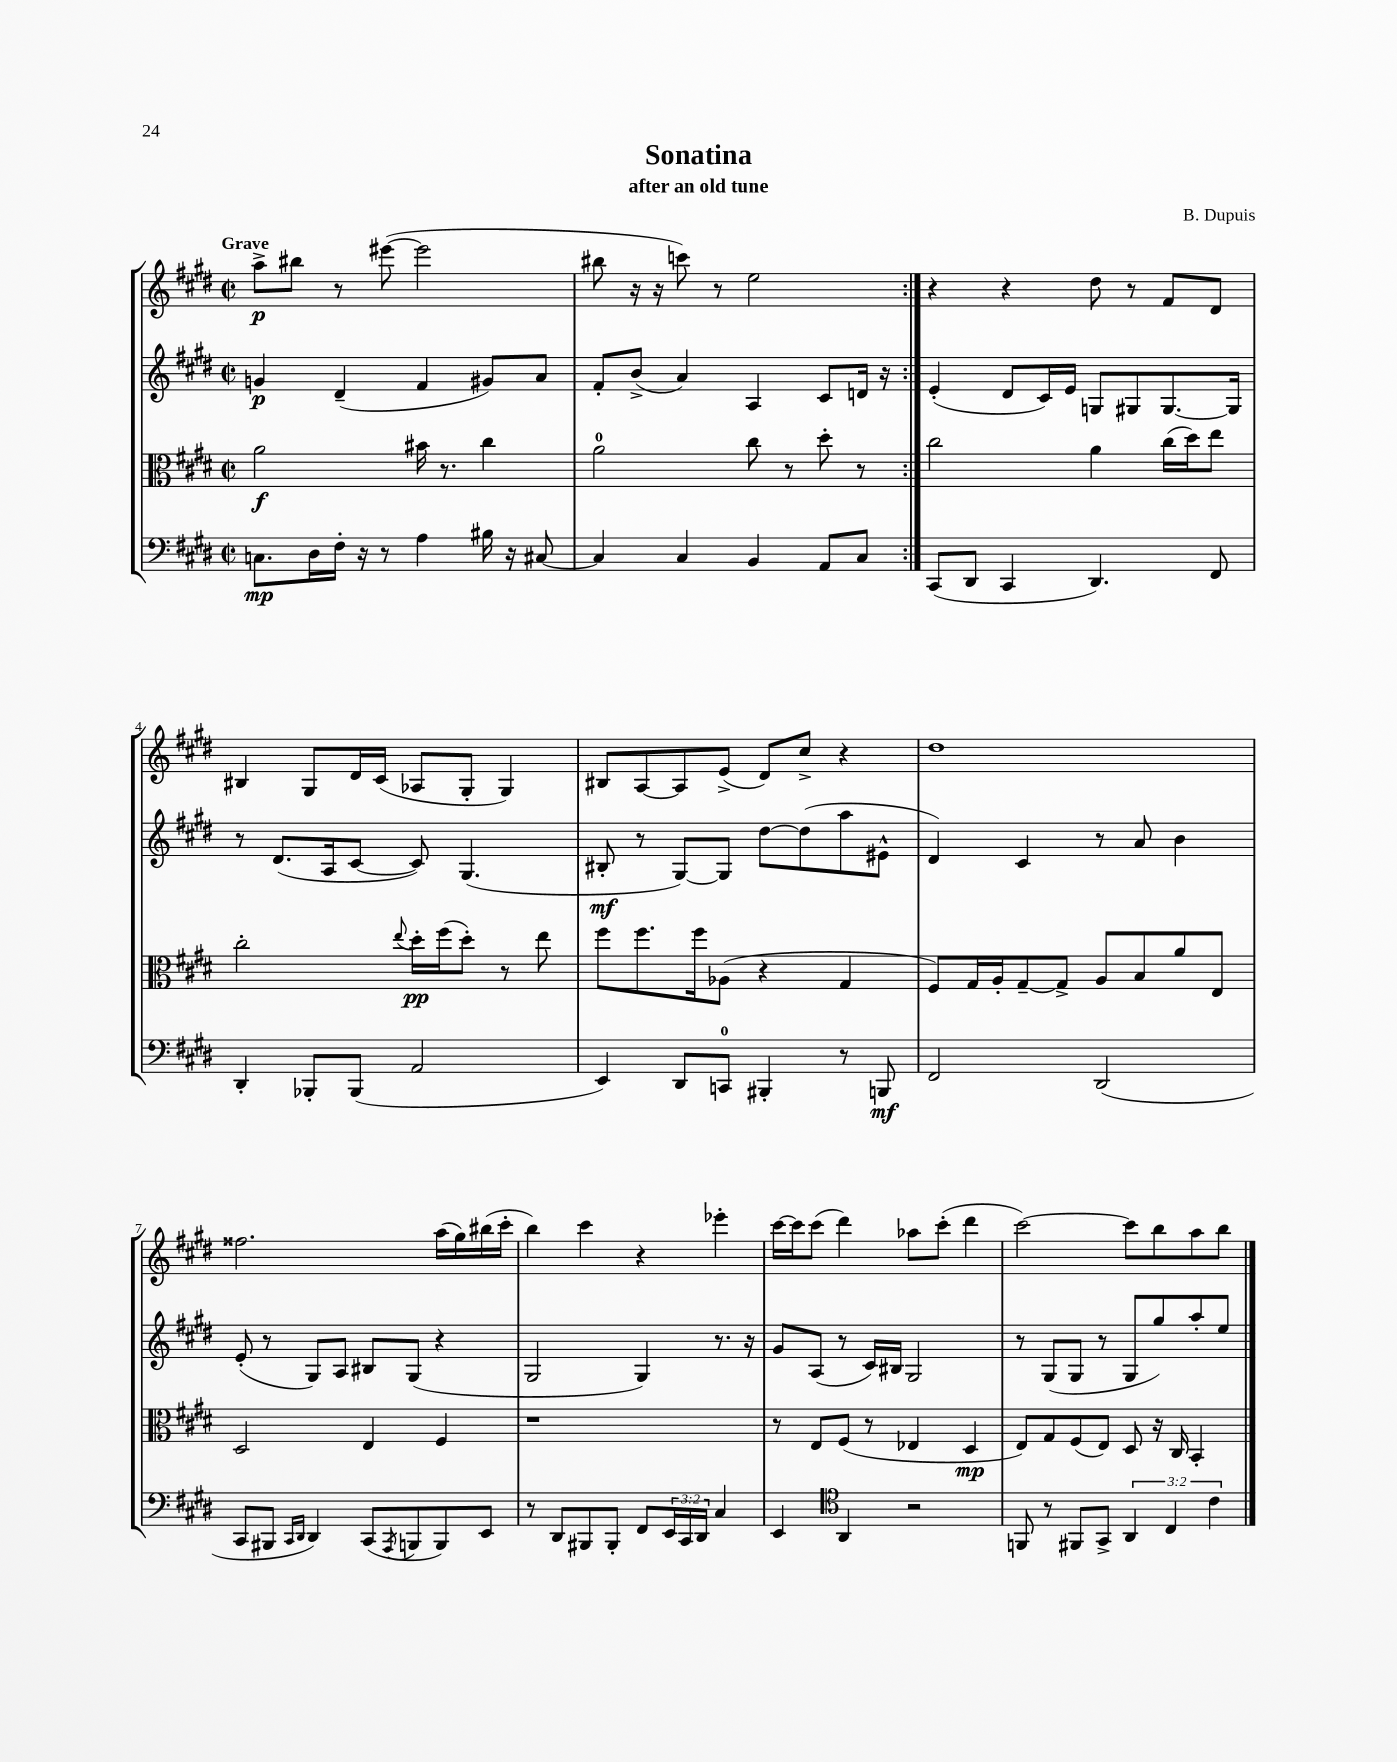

**kern	**kern	**kern	**kern
*staff4	*staff3	*staff2	*staff1
*clefF4	*clefC3	*clefG2	*clefG2
*k[f#c#g#d#]	*k[f#c#g#d#]	*k[f#c#g#d#]	*k[f#c#g#d#]
*M2/2	*M2/2	*M2/2	*M2/2
*met(c|)	*met(c|)	*met(c|)	*met(c|)
8.C	2a	4g	8aa^
.	.	.	8bb#
16D#	.	.	.
16F#'	.	(4d#~	8r
16r	.	.	.
8r	.	.	([8eee#
4A	16b#	4f#	2eee#]
.	8.r	.	.
16B#	4cc#	8g#)	.
16r	.	.	.
[8C#	.	8a	.
=	=	=	=
4C#]	2a	8f#'	8bb#
.	.	(8b^	16r
.	.	.	16r
4C#	.	4a)	8ccc)
.	.	.	8r
4BB	8cc#	4A	2ee
.	8r	.	.
8AA	8dd#'	8c#	.
8C#	8r	16d	.
.	.	16r	.
=:|!	=:|!	=:|!	=:|!
(8CC#	2cc#	(4e'	4r
8DD#	.	.	.
4CC#	.	8d#	4r
.	.	16c#)	.
.	.	16e	.
4.DD#)	4a	8G	8dd#
.	.	8G#	8r
.	(16cc#	[8.G#	8f#
.	16dd#)	.	.
8FF#	8ee	.	8d#
.	.	16G#]	.
=	=	=	=
4DD#'	2cc#'	8r	4B#
.	.	(8.d#	.
8BBB-'	.	.	8G#
.	.	16A	.
(8BBB-	.	[8c#	16d#
.	.	.	(16c#
.	8qqee	.	.
2AA	16dd#'	8c#])	8A-
.	(16ff#	.	.
.	8dd#')	(4.G#	8G#'
.	8r	.	4G#)
.	8ee	.	.
=	=	=	=
4EE)	8ff#	8B#'	8B#
.	8.ff#	8r	[8A
8DD#	.	[8G#)	8A]
.	16ff#	.	.
8CC	(8A-	8G#]	(8e^
4BBB#'	4r	[8dd#	8d#)
.	.	(8dd#]	8cc#^
8r	4G#	8aa	4r
8BBB	.	8e#^^	.
=	=	=	=
2FF#	8F#)	4d#)	1dd#
.	16G#	.	.
.	16A'	.	.
.	[8G#~	4c#	.
.	8G#^]	.	.
(2DD#	8A	8r	.
.	8B	8a	.
.	8a	4b	.
.	8E	.	.
=	=	=	=
8CC#	2D#	(8e'	2.ff##
8BBB#	.	8r	.
16qqCC#	.	.	.
16qqDD#	.	.	.
4DD#)	.	8G#)	.
.	.	8A	.
(8CC#	4E	8B#	.
8qAAA	.	.	.
8BBB	.	(8G#	.
8BBB)	4F#	4r	(16aa
.	.	.	16gg#)
8EE	.	.	(16bb#
.	.	.	16ccc#'
=	=	=	=
8r	1r	2G#	4bb)
8DD#	.	.	.
8BBB#	.	.	4ccc#
8BBB#'	.	.	.
8FF#	.	4G#)	4r
24EE	.	.	.
24CC#	.	.	.
24DD#	.	.	.
4C#	.	8.r	4eee-'
.	.	16r	.
=	=	=	=
4EE	8r	8g#	[16ccc#
.	.	.	16ccc#]
.	8E	(8A	(8ccc#
*clefC4	*	*	*
4AA	(8F#	8r	4ddd#)
.	8r	16c#)	.
.	.	16B#	.
2r	4E-	2G#	8aa-
.	.	.	(8ccc#'
.	4D#	.	4ddd#
=	=	=	=
8FF	8E)	8r	[2ccc#)
8r	8G#	(8G#	.
8FF#	(8F#	8G#	.
8GG#^	8E)	8r	.
6AA	8D#	8G#	8ccc#]
.	16r	8gg#)	8bb
6C#	.	.	.
.	16C#	.	.
.	4BB'	8aa'	8aa
6c#	.	.	.
.	.	8ee	8bb
==	==	==	==
*-	*-	*-	*-
